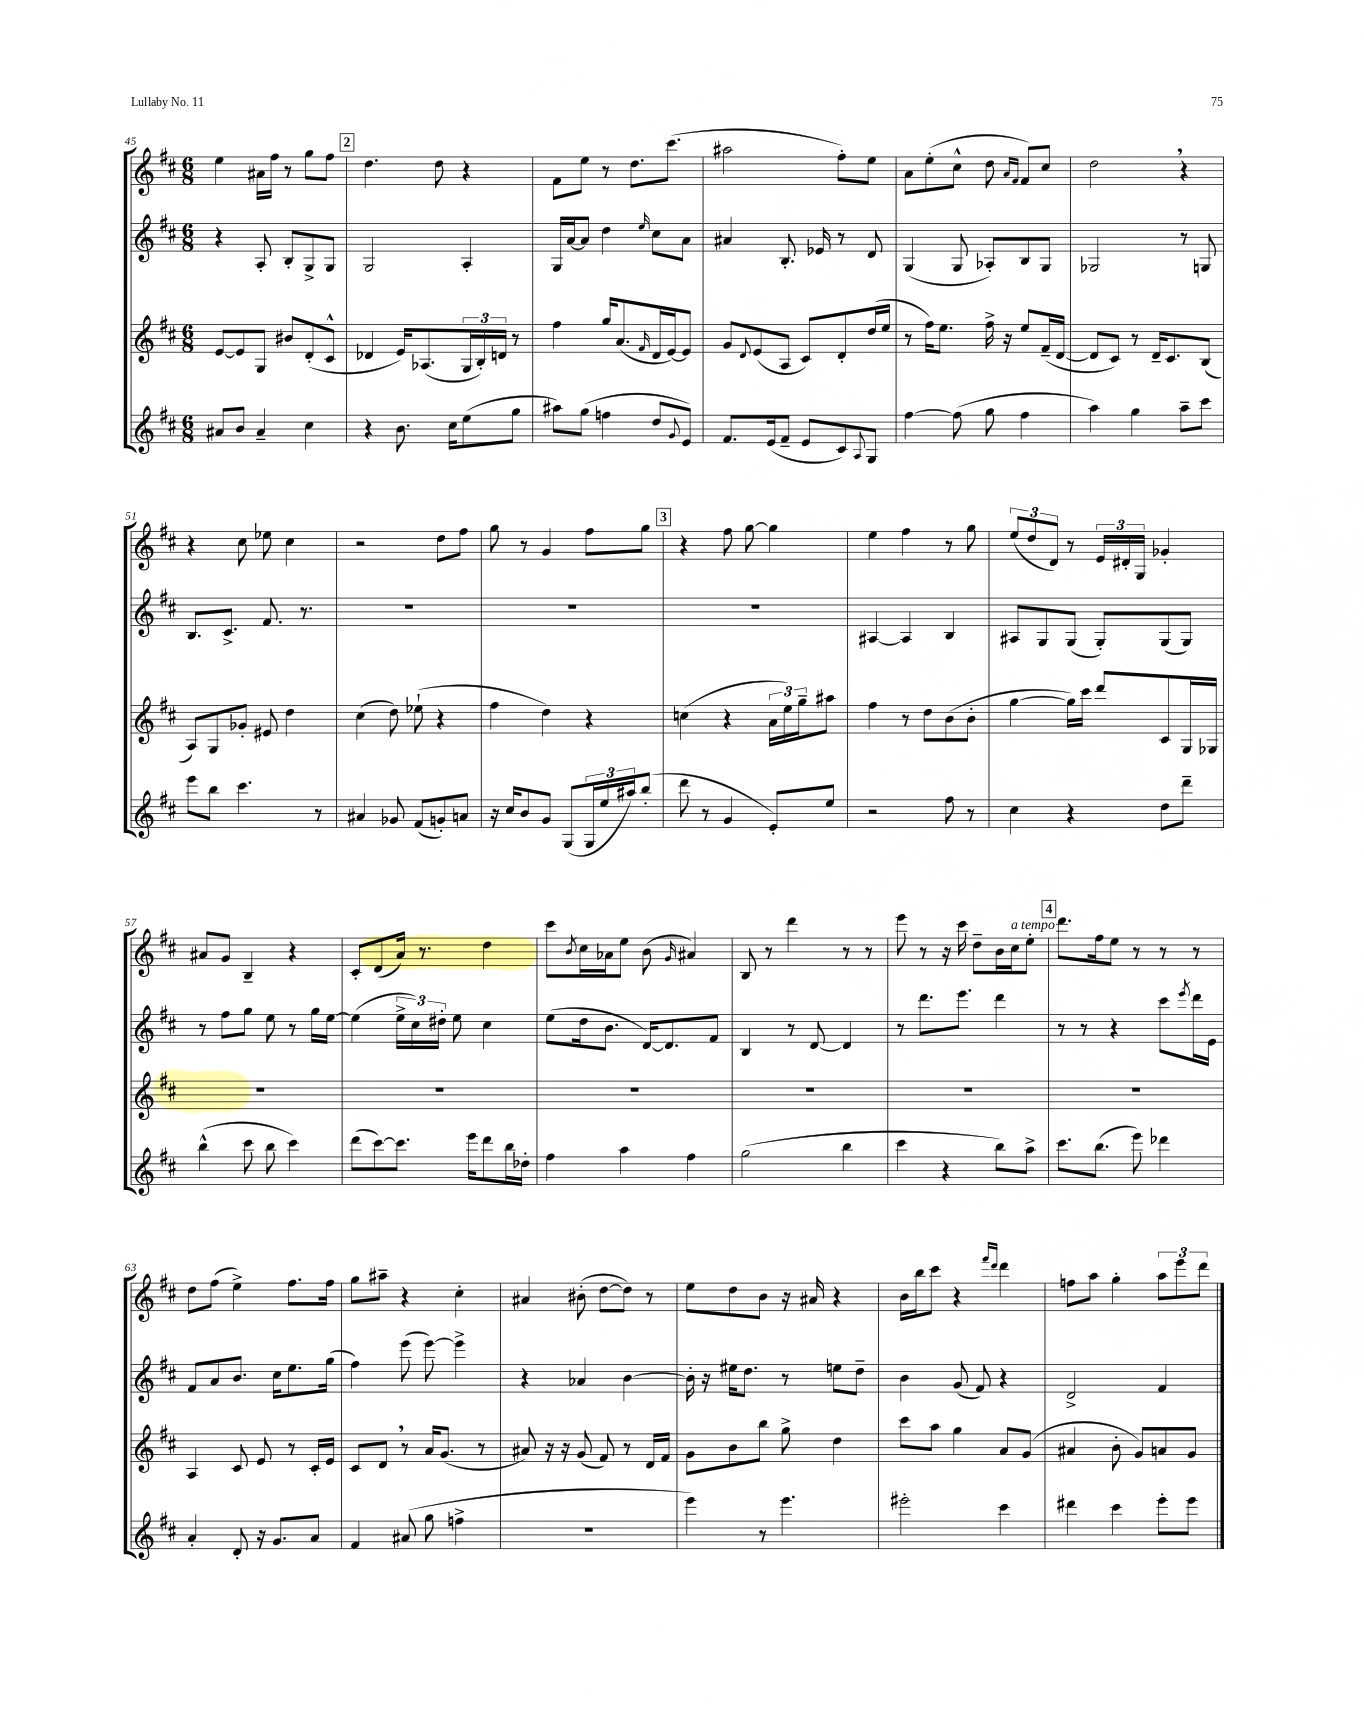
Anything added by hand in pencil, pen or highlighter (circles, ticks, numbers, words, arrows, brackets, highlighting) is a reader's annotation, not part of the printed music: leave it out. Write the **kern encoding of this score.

**kern	**kern	**kern	**kern
*part4	*part3	*part2	*part1
*staff4	*staff3	*staff2	*staff1
*clefG2	*clefG2	*clefG2	*clefG2
*k[f#c#]	*k[f#c#]	*k[f#c#]	*k[f#c#]
*M6/8	*M6/8	*M6/8	*M6/8
=45	=45	=45	=45
8a#X/L	[8e/L	4r	4ee\
8b/J	8e/]	.	.
4a#~/	8G/J	8A'/	16a#X\LL
.	.	.	16ff#\JJ
.	8b#X/L	8B'/L	8r
4cc#\	(8d'/	8G^/	8gg\L
.	8c#^^/J	8G/J	8ff#\J
!!LO:REH:place=s1:t=2
=46	=46	=46	=46
4r	4d-X/	2G/	4.dd\
8.b\	16e/KL)	.	.
.	(8.A-X/	.	.
.	.	.	8dd\
16cc#\KL	.	.	.
(8ee\	24G/L	4A'/	4r
.	24B'/)	.	.
.	24dn/JJ	.	.
8gg\J	8r	.	.
=47	=47	=47	=47
8aa#X\L)	4ff#\	16G/LL	8f#\L
.	.	[16a/J	.
(8gg\J	.	8a/J]	8ee\J
4ffn\	16gg/KL	4dd\	8r
.	(8.a/	.	.
.	.	.	8.dd\L
.	16qqf#/	16qqee/	.
8dd/L	16d/L	8cc#\L	.
.	[16e/J)	.	(8.ccc#\J
8qqg/	.	.	.
8e/J)	8e/J]	8a\J	.
=48	=48	=48	=48
8.f#/L	8g/L	4a#X/	2aa#X\
.	8qqd/	.	.
.	(8e/	.	.
(16e/k	.	.	.
8f#~/J	8A/J	8.B'/	.
8e/L	8c#/L)	.	.
.	.	16e-X/	.
8c#/)	8d'/	8r	8ff#'\L)
8qqA/	.	.	.
8G/J	(16dd/L	8d/	8ee\J
.	16ee/JJ	.	.
=49	=49	=49	=49
[4ff#\	8r	(4G/	8a\L
.	16ff#\KL)	.	(8ee'\
.	8.ee\J	.	.
(8ff#\]	.	8G/	8cc#^^\J
8gg\	16ff#^\	8A-X'/L)	8dd\
.	16r	.	.
.	.	.	16qqa/LL
.	.	.	16qqf#/JJ
4ff#\	8ee/L	8B/	8f#/L)
.	(16f#~/L	8G/J	8cc#/J
.	[16d/JJ	.	.
=50	=50	=50	=50
4aa\)	8d/L]	2G-X/	2dd,\
.	8c#/J)	.	.
4gg\	8r	.	.
.	16d~/KL	.	.
.	8.c#/	.	.
8aa~\L	.	8r	4r
8ccc#\J	(8B/J	8Gn/	.
!!LO:LB:g=z
=51	=51	=51	=51
8eee\L	8A/L)	8.B/L	4r
8bb\J	8G/	.	.
.	.	8.c#^/J	.
4.ccc#\	8g-X'/J	.	8cc#\
.	8e#X/	8.f#/	8ee-X\
.	4dd\	.	4cc#\
.	.	8.r	.
8r	.	.	.
=52	=52	=52	=52
4a#X/	(4cc#\	2.r	2r
8g-X/	8dd\)	.	.
(8f#/L	(8ee-X`\	.	.
8gn'/)	4r	.	8dd\L
8an/J	.	.	8ff#\J
=53	=53	=53	=53
16r	4ff#\	2.r	8gg\
16cc#/KL	.	.	.
8b/	.	.	8r
8g/J	4dd\)	.	4g/
(8G/L	.	.	.
24G/L	4r	.	8ff#\L
24ee/	.	.	.
24aa#X/J)	.	.	.
(8bb'/J	.	.	8gg\J
!!LO:REH:place=s1:t=3
=54	=54	=54	=54
8ddd\	(4ccn\	2.r	4r
8r	.	.	.
4g/	4r	.	8ff#\
.	.	.	[8gg\
8e'/L)	24a\LL	.	4gg\]
.	24ee\)	.	.
.	24gg~\J	.	.
8ee/J	8aa#X\J	.	.
=55	=55	=55	=55
2r	4ff#\	[4A#X/	4ee\
.	8r	4A#/]	4ff#\
.	8dd\L	.	.
8ff#\	(8b\	4B/	8r
8r	8b'\J	.	8gg\
=56	=56	=56	=56
4cc#\	[4gg\	8A#X/L	(12ee/L
.	.	.	12dd/
.	.	8G/	.
.	.	.	12d/J)
4r	16gg\LL])	(8G/J	8r
.	16ccc#\JJ	.	.
.	8ddd/L	8G'/L)	24e/LL
.	.	.	24d#X'/
.	.	.	24G/JJ
8dd\L	8c#/	(8G/	4g-X'/
8ddd~\J	16G/L	8G/J)	.
.	16G-X/JJ	.	.
!!LO:LB:g=z
=57	=57	=57	=57
(4bb^^\	2.r	8r	8a#X/L
.	.	8ff#\L	8g/J
8ccc#\	.	8gg\J	4B~/
8bb\	.	8ee\	.
4ccc#\)	.	8r	4r
.	.	16gg\LL	.
.	.	[16ee\JJ	.
=58	=58	=58	=58
(8ddd\L	2.r	(4ee\]	8c#'/L
[8ccc#\)	.	.	(8d/
8.ccc#\J]	.	24ee^\LL	16a/Jk)
.	.	24cc#\)	.
.	.	.	8.r
.	.	24dd#X'\JJ	.
.	.	8ee\	.
16eee\KL	.	.	.
8ddd\	.	4cc#\	4dd\
16bb\L	.	.	.
16dd-X'\JJ	.	.	.
=59	=59	=59	=59
4ff#\	2.r	(8ee\L	8ccc#\L
.	.	.	8qb/
.	.	16dd\k	16cc#\L
.	.	8.b\J	16a-X\J
4aa\	.	.	8ee\J
.	.	[16d/KL)	(8b\
.	.	8.d/]	.
.	.	.	16qqg/
4ff#\	.	.	4a#X/)
.	.	8f#/J	.
=60	=60	=60	=60
(2gg\	2.r	4B/	8B/
.	.	.	8r
.	.	8r	4ddd\
.	.	[8d/	.
4bb\	.	4d/]	8r
.	.	.	8r
=61	=61	=61	=61
4ccc#\	2.r	8r	8eee\
.	.	8.ddd\L	8r
4r	.	.	16r
.	.	8.eee\J	16ccc#\
.	.	.	8dd~\L
8bb\L)	.	4ddd\	16b\L
!	!	!	!LO:TX:a:i:t=a tempo
.	.	.	16cc#\J
8aa^\J	.	.	8ee'\J
!!LO:REH:place=s1:t=4
=62	=62	=62	=62
8.ccc#\L	2.r	8r	8.ddd\L
.	.	8r	.
(8.bb\J	.	.	16ff#\k
.	.	4r	8ee\J
8eee\)	.	.	8r
4ddd-X\	.	8ccc#\L	8r
.	.	8qeee/	.
.	.	16ddd\L	8r
.	.	16e\JJ	.
!!LO:LB:g=z
=63	=63	=63	=63
4a'/	4A/	8f#/L	8dd\L
.	.	8a/	(8ff#\J
8d'/	8c#/	8.b/J	4ee^\)
16r	8e/	.	.
8.g/L	.	16cc#\KL	.
.	8r	8.ee\	8.ff#\L
8a/J	16c#'/LL	.	.
.	16e/JJ	(16gg\Jk	16ff#\Jk
=64	=64	=64	=64
4f#/	8c#/L	4ff#\)	8gg\L
.	8d,/J	.	8aa#X~\J
(8a#X/	8r	(8eee\	4r
8gg\	16a/KL	[8eee\)	.
.	(8.g/J	.	.
4ffn^\	.	4eee^\]	4cc#'\
.	8r	.	.
=65	=65	=65	=65
2.r	8a#X/)	4r	4a#X/
.	16r	.	.
.	16r	.	.
.	(8g/	4a-X/	(8b#X'\
.	8f#/)	.	[8dd\L
.	8r	[4b\	8dd\J])
.	16d/LL	.	8r
.	16f#/JJ	.	.
=66	=66	=66	=66
4eee\)	8g\L	16b'\]	8ee\L
.	.	16r	.
.	8b\	16ee#X\KL	8dd\
.	.	8.dd\J	.
8r	8bb\J	.	8b\J
4.eee\	8gg^\	8r	16r
.	.	.	16a#X/
.	4dd\	8een\L	4r
.	.	8dd~\J	.
=67	=67	=67	=67
2eee#X'\	8ccc#\L	4b\	16b\LL
.	.	.	16bb\J
.	8aa\J	.	8ccc#\J
.	4gg\	(8g/	4r
.	.	8f#/)	.
.	.	.	16qqfff#/LL
.	.	.	16qqddd/JJ
4ccc#\	8a/L	4r	4ddd\
.	(8g/J	.	.
=68	=68	=68	=68
4ddd#X\	4a#X/	2d^/	8ffn\L
.	.	.	8aa\J
4ccc#\	8b'\	.	4gg'\
.	8g/L)	.	.
8eee'\L	8an/	4f#/	12aa\L
.	.	.	12eee\
8eee\J	8g/J	.	.
.	.	.	12ddd\J
==	==	==	==
*-	*-	*-	*-
